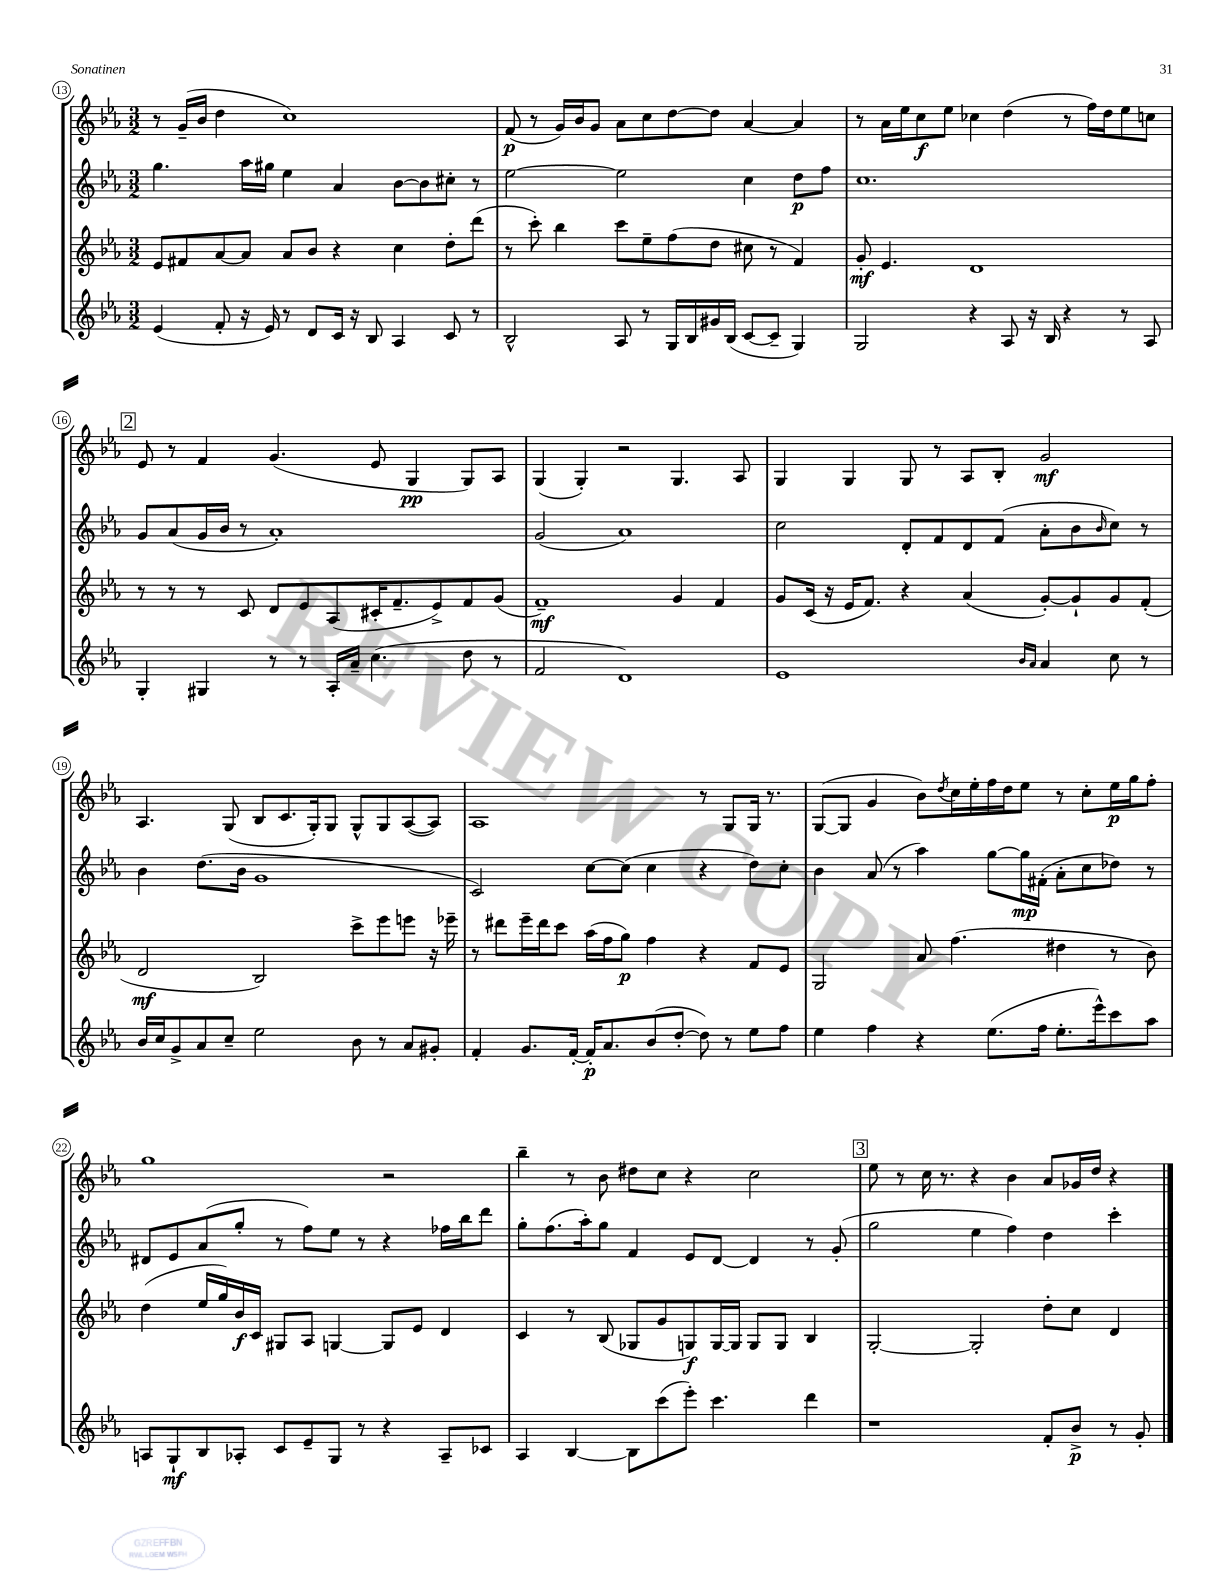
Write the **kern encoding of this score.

**kern	**kern	**kern	**kern
*staff4	*staff3	*staff2	*staff1
*clefG2	*clefG2	*clefG2	*clefG2
*k[b-e-a-]	*k[b-e-a-]	*k[b-e-a-]	*k[b-e-a-]
*M3/2	*M3/2	*M3/2	*M3/2
(4e-/	8e-/L	4.gg\	8r
.	8f#/	.	(16g~/LL
.	.	.	16b-/JJ
8f'/	[8a-/	.	4dd\
16r	8a-/]J	16aa-\LL	.
16e-/)	.	16gg#\JJ	.
8r	8a-/L	4ee-\	1cc)
8d/L	8b-/J	.	.
16c/Jk	4r	4a-/	.
16r	.	.	.
8B-/	.	.	.
4A-/	4cc\	[8b-\L	.
.	.	8b-\]	.
8c/	8dd'\L	8cc#'\J	.
8r	(8ddd\J	8r	.
=	=	=	=
2B-^^/	8r	[2ee-\	(8f/
.	8ccc'\)	.	8r
.	4bb-\	.	16g/LL)
.	.	.	16b-/J
.	.	.	8g/J
8A-/	8ccc\L	2ee-\]	8a-\L
8r	8ee-~\	.	8cc\
16G/LL	(8ff\	.	[8dd\
16B-/	.	.	.
16g#/	8dd\J	.	8dd\]J
(16B-/JJ	.	.	.
[8c/L	8cc#\	4cc\	[4a-/
8c~/]J	8r	.	.
4G/)	4f/)	8dd\L	4a-/]
.	.	8ff\J	.
=	=	=	=
2G/	8g'/	1.cc	8r
.	4.e-/	.	16a-\LL
.	.	.	16ee-\J
.	.	.	8cc\
.	.	.	8ee-\J
4r	1d	.	4cc-\
8A-/	.	.	(4dd\
16r	.	.	.
16B-/	.	.	.
4r	.	.	8r
.	.	.	16ff\LL)
.	.	.	16dd\J
8r	.	.	8ee-\
8A-/	.	.	8cc\J
=	=	=	=
4G'/	8r	8g/L	8e-/
.	8r	(8a-/	8r
4G#/	8r	16g/L	4f/
.	.	16b-/JJ	.
.	8c/	8r	.
8r	8d/L	1a-')	(4.g/
8r	8e-/	.	.
16A-'/LL	(8A-/	.	.
16a-~/JJ	.	.	.
(4.cc\	16c#'/K	.	8e-/
.	8.f~/	.	.
.	.	.	4G/
.	8e-^/)	.	.
8dd\	8f/	.	8G/L)
8r	(8g/J	.	8A-/J
=	=	=	=
2f/	1f~)	(2g/	(4G/
.	.	.	4G'/)
1d)	.	1a-)	2r
.	4g/	.	4.G/
.	4f/	.	.
.	.	.	8A-/
=	=	=	=
1e-	8g/L	2cc\	4G/
.	(16c/Jk	.	.
.	16r	.	.
.	16e-/LK	.	4G/
.	8.f/J)	.	.
.	4r	8d'/L	8G/
.	.	8f/	8r
.	(4a-/	8d/	8A-/L
.	.	(8f/J	8B-'/J
16qqb-/LL	.	.	.
16qqa-/JJ	.	.	.
4a-/	[8g'/L)	8a-'\L	2g/
.	8g`/]	8b-\	.
.	.	16qqb-/	.
8cc\	8g/	8cc\J)	.
8r	(8f'/J	8r	.
=	=	=	=
16b-/LL	2d/	4b-\	4.A-/
16cc/J	.	.	.
8g^/	.	.	.
8a-/	.	(8.dd\L	.
8cc~/J	.	.	(8G/
.	.	16b-\Jk	.
2ee-\	2B-/)	1g	8B-/L
.	.	.	8.c/
.	.	.	16G'/k)
.	.	.	8G/J
8b-\	8ccc^\L	.	8G^^/L
8r	8eee-\	.	8G/
8a-/L	8eee\J	.	([8A-/
8g#'/J	16r	.	8A-/]J)
.	16eee-~\	.	.
=	=	=	=
4f'/	8r	2c/)	1A-
.	8ddd#\L	.	.
8.g/L	16eee-~\L	.	.
.	16ddd#\J	.	.
.	8ccc\J	.	.
[16f'/Jk	.	.	.
16f'/]LK	(16aa-\LL	[8cc\L	.
8.a-/	16ff\J	.	.
.	8gg\J)	(8cc\]J	.
(8b-/	4ff\	4cc\	.
[8dd'/J	.	.	.
8dd\])	4r	4r	8r
8r	.	.	8G/L
8ee-\L	8f/L	8dd\L)	16G/Jk
.	.	.	8.r
8ff\J	8e-/J	8cc'\J	.
=	=	=	=
4ee-\	2G/	4b-\	([8G/L
.	.	.	8G/]J
4ff\	.	(8a-/	4g/
.	.	8r	.
4r	8a-/	4aa-\)	8b-\L)
.	.	.	8qdd/
.	(4.ff\	.	16cc\L
.	.	.	16ee-'\
(8.ee-\L	.	[8gg\L	16ff\
.	.	.	16dd\J
.	.	16gg\]L	8ee-\J
16ff\Jk	.	(16f#'\JJ	.
8.ee-'\L	4dd#\	8a-'\L	8r
.	.	8cc\	8cc'\L
16eee-^^\k)	.	.	.
8ccc\	8r	8dd-\J)	16ee-\L
.	.	.	16gg\J
8aa-\J	8b-\)	8r	8ff'\J
=	=	=	=
8A/L	(4dd\	8d#/L	1gg
8G`/	.	8e-/	.
8B-/	16ee-/LL	(8a-/	.
.	16gg/)	.	.
8A-'/J	16b-/	8gg'/J	.
.	16c/JJ	.	.
8c/L	8G#/L	8r	.
8e-~/	8A-/J	8ff\L)	.
8G/J	[4G/	8ee-\J	.
8r	.	8r	.
4r	8G/]L	4r	2r
.	8e-/J	.	.
8A-~/L	4d/	16ff-\LL	.
.	.	16bb-\J	.
8c-/J	.	8ddd\J	.
=	=	=	=
4A-/	4c/	8gg'\L	4bb-~\
.	.	(8.ff\	.
[4B-/	8r	.	8r
.	.	16aa-'\k)	.
.	(8B-/	8gg\J	8b-\
8B-\]L	8G-/L	4f/	8dd#\L
(8ccc\	8g/	.	8cc\J
8eee-'\J)	8G/)	8e-/L	4r
4.ccc\	[16G/L	[8d/J	.
.	16G/]JJ	.	.
.	8G/L	4d/]	2cc\
.	8G/J	.	.
4ddd\	4B-/	8r	.
.	.	(8g'/	.
=	=	=	=
1r	[2G'/	2gg\	8ee-\
.	.	.	8r
.	.	.	16cc\
.	.	.	8.r
.	2G'/]	4ee-\	4r
.	.	4ff\)	4b-\
8f'/L	8dd'\L	4dd\	8a-/L
8b-^/J	8cc\J	.	16g-/L
.	.	.	16dd/JJ
8r	4d/	4ccc'\	4r
8g'/	.	.	.
==	==	==	==
*-	*-	*-	*-
